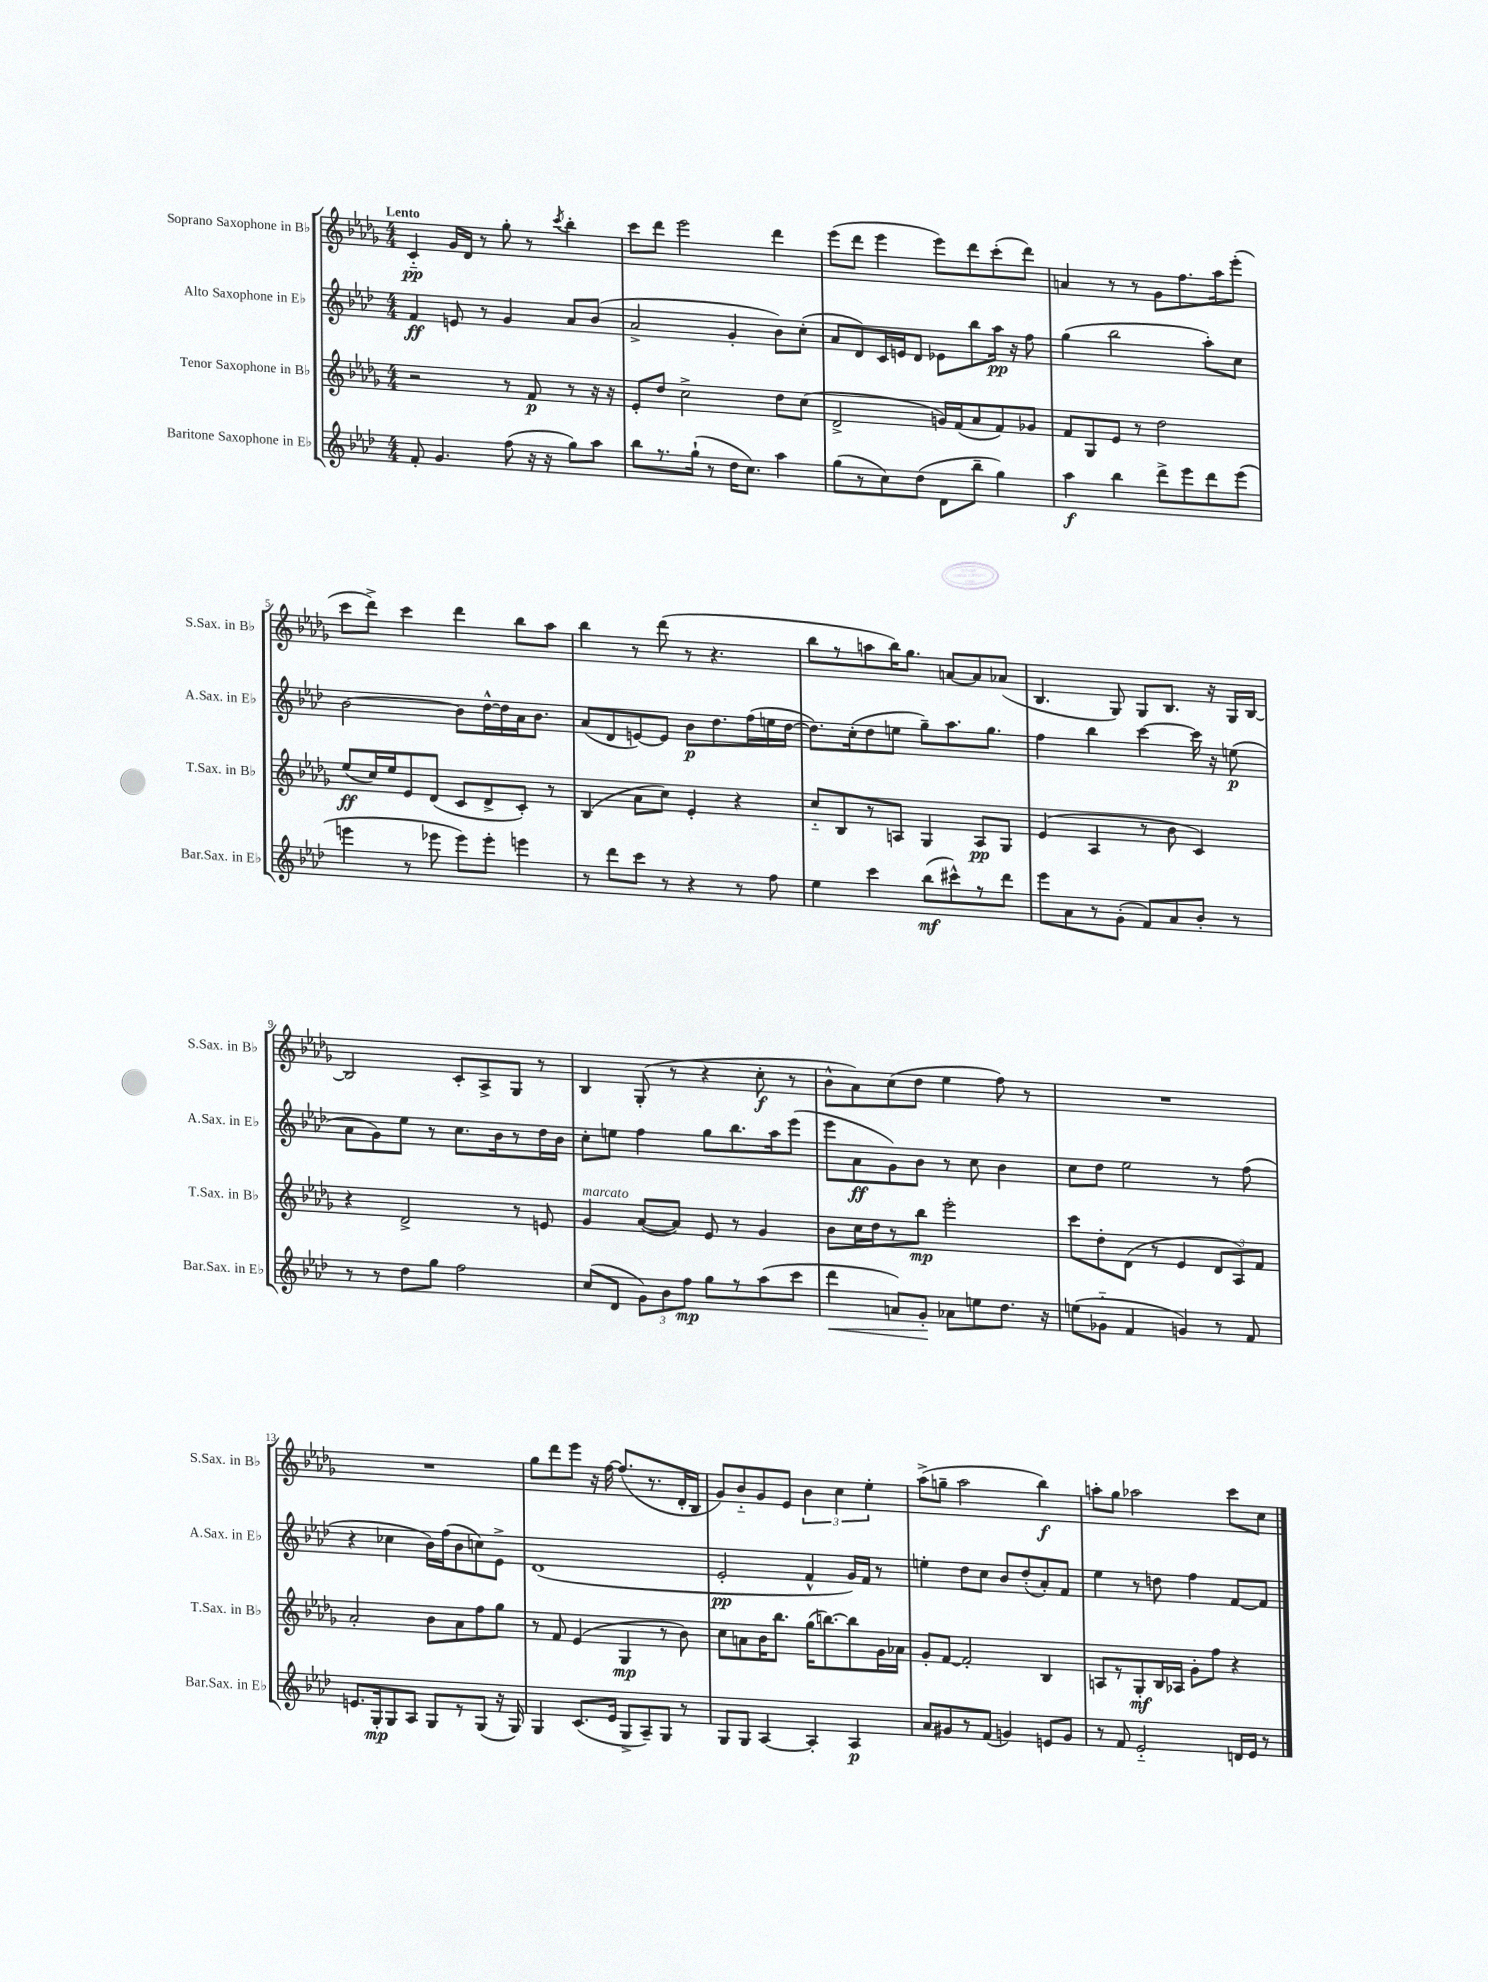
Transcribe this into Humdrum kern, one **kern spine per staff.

**kern	**dynam	**kern	**dynam	**kern	**dynam	**kern	**dynam
*part4	*part4	*part3	*part3	*part2	*part2	*part1	*part1
*staff4	*staff4	*staff3	*staff3	*staff2	*staff2	*staff1	*staff1
*I"Baritone Saxophone in E♭	*	*I"Tenor Saxophone in B♭	*	*I"Alto Saxophone in E♭	*	*I"Soprano Saxophone in B♭	*
*I'Bar.Sax. in E♭	*	*I'T.Sax. in B♭	*	*I'A.Sax. in E♭	*	*I'S.Sax. in B♭	*
*clefG2	*	*clefG2	*	*clefG2	*	*clefG2	*
*k[b-e-a-d-]	*	*k[b-e-a-d-g-]	*	*k[b-e-a-d-]	*	*k[b-e-a-d-g-]	*
*M4/4	*	*M4/4	*	*M4/4	*	*M4/4	*
=1	=1	=1	=1	=1	=1	=1	=1
!	!	!	!	!	!	!LO:TX:a:B:t=Lento	!
8f'/	.	2r	.	4f/	ff	4c/	pp
4.g/	.	.	.	.	.	.	.
.	.	.	.	8en/	.	16g-/LL	.
.	.	.	.	.	.	16d-/JJ	.
.	.	.	.	8r	.	8r	.
(8ff\	.	8r	.	4g/	.	8gg-'\	.
16r	.	8f/	p	.	.	8r	.
16r	.	.	.	.	.	.	.
.	.	.	.	.	.	8qccc/	.
8gg\L)	.	8r	.	8a-/L	.	4bb-'\	.
8aa-\J	.	16r	.	(8b-/J	.	.	.
.	.	16r	.	.	.	.	.
=2	=2	=2	=2	=2	=2	=2	=2
8bb-\L	.	8e-'/L	.	2a-^/	.	8ccc\L	.
8.r	.	8dd-/J	.	.	.	8ddd-\J	.
.	.	2cc^\	.	.	.	2eee-\	.
(16gg`\Jk	.	.	.	.	.	.	.
8r	.	.	.	.	.	.	.
16dd-\KL	.	.	.	4g'/	.	.	.
8.cc\J)	.	.	.	.	.	.	.
4aa-\	.	8dd-\L	.	8b-\L)	.	4ddd-\	.
.	.	(8cc\J	.	(8cc'\J	.	.	.
=3	=3	=3	=3	=3	=3	=3	=3
(8gg\L	.	2d-^/	.	8a-/L	.	(8eee-\L	.
8r	.	.	.	8d-/)	.	8ddd-\J	.
8cc\)	.	.	.	16c/L	.	4eee-\	.
.	.	.	.	16en/J	.	.	.
(8dd-\J	.	.	.	8d-/J	.	.	.
8d-\L	.	16gn/LL)	.	8e-X\L	.	8eee-\L)	.
.	.	(16f/J	.	.	.	.	.
8bb-~\J	.	8a-/	.	8bb-\	.	8ddd-\	.
4gg\)	.	8f/)	.	16aa-\Jk	pp	(8ccc'\	.
.	.	.	.	16r	.	.	.
.	.	8g-X/J	.	8ff\	.	8ddd-\J)	.
=4	=4	=4	=4	=4	=4	=4	=4
4aa-\	f	8f/L	.	(4gg\	.	4an/	.
.	.	8G-/	.	.	.	.	.
4bb-\	.	8e-/J	.	2bb-\	.	8r	.
.	.	8r	.	.	.	8r	.
8ddd-^\L	.	2dd-\	.	.	.	8g-\L	.
8eee-\	.	.	.	.	.	8.ff\	.
8ddd-\	.	.	.	8aa-'\L)	.	.	.
.	.	.	.	.	.	16aa-\k	.
(8eee-\J	.	.	.	8cc\J	.	(8eee-'\J	.
!!LO:LB:g=z
=5	=5	=5	=5	=5	=5	=5	=5
4eeen\	.	(8ee-/L	ff	[2b-\	.	8ccc\L	.
.	.	16cc/L)	.	.	.	8ddd-^\J)	.
.	.	16ee-/J	.	.	.	.	.
8r	.	8e-/	.	.	.	4ccc\	.
8eee-X\	.	(8d-/J	.	.	.	.	.
8eee-\L)	.	8c/L	.	8b-\L]	.	4ddd-\	.
8eee-'\J	.	8d-^/	.	[16dd-^^\L	.	.	.
.	.	.	.	16dd-\]	.	.	.
4eeen\	.	8c'/J)	.	16a-\J	.	8bb-\L	.
.	.	.	.	8.b-\J	.	.	.
.	.	8r	.	.	.	8aa-\J	.
=6	=6	=6	=6	=6	=6	=6	=6
8r	.	(4B-/	.	(8a-/L	.	4bb-\	.
8ddd-\L	.	.	.	8d-/	.	.	.
8ccc\J	.	8a-\L	.	[8en/)	.	8r	.
8r	.	8cc\J)	.	8e/J]	.	(8ddd-\	.
4r	.	4e-'/	.	8b-\L	p	8r	.
.	.	.	.	8.dd-\	.	4.r	.
8r	.	4r	.	.	.	.	.
.	.	.	.	(16ff\L	.	.	.
8ff\	.	.	.	16een\	.	.	.
.	.	.	.	[16dd-\JJ	.	.	.
=7	=7	=7	=7	=7	=7	=7	=7
4ee-\	.	8cc/L	.	8.dd-\L])	.	8bb-\L	.
.	.	8B-/	.	.	.	8r	.
.	.	.	.	(16cc'\k	.	.	.
4ccc\	.	8r	.	8dd-\	.	8aan\	.
.	.	8An/J	.	8een\J	.	16bb-\K)	.
.	.	.	.	.	.	8.gg-\J	.
(8bb-\L	mf	4G-/	.	8gg~\L)	.	.	.
8ccc#X^^\)	.	.	.	8.aa-\	.	[8an/L	.
8r	.	8A/L	pp	.	.	8a/]	.
.	.	.	.	8.gg\J	.	.	.
8ddd-\J	.	8G-/J	.	.	.	(8a-X/J	.
=8	=8	=8	=8	=8	=8	=8	=8
8eee-\L	.	(4e-/	.	4ff\	.	4.B-/	.
8a-\	.	.	.	.	.	.	.
8r	.	4A-/	.	4bb-\	.	.	.
(8g'\J	.	.	.	.	.	8G-/)	.
8f/L)	.	8r	.	[4ccc\	.	8G-/L	.
8a-/	.	8b-\	.	.	.	8.B-/J	.
8b-'/J	.	4c/)	.	16ccc\]	.	.	.
.	.	.	.	16r	.	16r	.
8r	.	.	.	(8een\	p	16G-/LL	.
.	.	.	.	.	.	[16B-/JJ	.
!!LO:LB:g=z
=9	=9	=9	=9	=9	=9	=9	=9
8r	.	4r	.	8a-\L	.	2B-/]	.
8r	.	.	.	8g\)	.	.	.
8dd-\L	.	2d-^/	.	8ee-\J	.	.	.
8gg\J	.	.	.	8r	.	.	.
2ff\	.	.	.	8.cc\L	.	8c'/L	.
.	.	.	.	.	.	8A-^/	.
.	.	.	.	16b-\k	.	.	.
.	.	8r	.	8r	.	8G-/J	.
.	.	8en/	.	16dd-\L	.	8r	.
.	.	.	.	16b-\JJ	.	.	.
=10	=10	=10	=10	=10	=10	=10	=10
!	!	!LO:TX:a:i:t=marcato	!	!	!	!	!
(8cc/L	.	4g-/	.	8cc'\L	.	4B-/	.
8d-/J	.	.	.	8een\J	.	.	.
12g\L)	.	([8a-/L	.	4ff\	.	(8G-'/	.
12b-\	.	.	.	.	.	.	.
.	.	8a-/J])	.	.	.	8r	.
12ff\J	mp	.	.	.	.	.	.
8gg\L	.	8e-/	.	8gg\L	.	4r	.
8r	.	8r	.	8.bb-\	.	.	.
(8aa-\	.	4g-/	.	.	.	8cc'\	f
.	.	.	.	16aa-\k	.	.	.
8ccc\J	.	.	.	(8eee-\J	.	8r	.
=11	=11	=11	=11	=11	=11	=11	=11
!	!LO:HP:b	!	!	!	!	!	!
4ddd-\	<	8b-\L	.	8eee-\L	.	8b-^^\L	.
.	.	16cc\L	.	8a-\	ff	8a-\)	.
.	.	16dd-\J	.	.	.	.	.
8an/L)	.	8r	.	8g\)	.	(8cc\	.
8g'/J	.	8bb-\J	mp	8b-\J	.	8dd-\J	.
8a-X\L	[	2eee-'\	.	8r	.	4ee-\	.
8een\	.	.	.	8cc\	.	.	.
8.dd-\J	.	.	.	4b-\	.	8ff\)	.
.	.	.	.	.	.	8r	.
16r	.	.	.	.	.	.	.
=12	=12	=12	=12	=12	=12	=12	=12
(8een\L	.	8ccc\L	.	8cc\L	.	1r	.
8g-X\J	.	8dd-'\	.	8dd-\J	.	.	.
4f/	.	(8d-\J	.	2ee-\	.	.	.
.	.	8r	.	.	.	.	.
4gn/)	.	4e-/	.	.	.	.	.
8r	.	12d-/L	.	8r	.	.	.
.	.	12A-/)	.	.	.	.	.
8f/	.	.	.	(8ff\	.	.	.
.	.	12f/J	.	.	.	.	.
!!LO:LB:g=z
=13	=13	=13	=13	=13	=13	=13	=13
8.en/L	.	2a-'/	.	4r	.	1r	.
16G'/k	mp	.	.	.	.	.	.
8G/	.	.	.	4cc-X\	.	.	.
8A-/J	.	.	.	.	.	.	.
8G/L	.	8b-\L	.	16b-\LL)	.	.	.
.	.	.	.	(16ff\J	.	.	.
8r	.	8a-\	.	8b-\	.	.	.
(8G/J	.	8ff\	.	8ccn\)	.	.	.
16r	.	8gg-\J	.	8e-^\J	.	.	.
16G/)	.	.	.	.	.	.	.
=14	=14	=14	=14	=14	=14	=14	=14
4G/	.	8r	.	(1d-	.	8gg-\L	.
.	.	8f/	.	.	.	8ddd-\	.
(8.c/L	.	(4e-/	.	.	.	8eee-\J	.
.	.	.	.	.	.	16r	.
16e-/Jk	.	.	.	.	.	[16ff\	.
8G^/L	.	4G-/	mp	.	.	(8.ff/L]	.
8A-~/)	.	.	.	.	.	.	.
.	.	.	.	.	.	8.r	.
8G/J	.	8r	.	.	.	.	.
8r	.	8b-\)	.	.	.	16d-'/L	.
.	.	.	.	.	.	16B-/JJ	.
=15	=15	=15	=15	=15	=15	=15	=15
8G/L	.	8cc\L	.	2e-'/	pp	8g-/L)	.
8G/J	.	8an\	.	.	.	8b-/	.
[4A-/	.	16b-\K	.	.	.	8g-/	.
.	.	8.bb-\J	.	.	.	.	.
.	.	.	.	.	.	8e-/J	.
4A-'/]	.	(16gg-\KL	.	4f^^/	.	6b-\	.
.	.	[8.bbn\)	.	.	.	.	.
.	.	.	.	.	.	6cc\	.
4A-/	p	8bb\]	.	16g/LL)	.	.	.
.	.	.	.	16f/JJ	.	.	.
.	.	.	.	.	.	6ee-'\	.
.	.	16g-\L	.	8r	.	.	.
.	.	16a-X\JJ	.	.	.	.	.
=16	=16	=16	=16	=16	=16	=16	=16
8a-/L	.	8g-'/L	.	4een'\	.	(8aa-^\L	.
8g#X/	.	[8f/J	.	.	.	8ggn~\J	.
8r	.	2f'/]	.	8dd-\L	.	2aa-\	.
(8f/J	.	.	.	8cc\J	.	.	.
4gn/)	.	.	.	8b-/L	.	.	.
.	.	.	.	(8dd-'/	.	.	.
8en/L	.	4B-/	.	8a-'/)	.	4bb-\)	f
8g/J	.	.	.	8f/J	.	.	.
=17	=17	=17	=17	=17	=17	=17	=17
8r	.	8An/L	.	4ee-\	.	8aan'\L	.
8f/	.	8r	.	.	.	8gg-\J	.
2e-/	.	8G-'/	mf	8r	.	2aa-X\	.
.	.	16B-/L	.	8ddn\	.	.	.
.	.	16A-X/JJ	.	.	.	.	.
.	.	8g-'\L	.	4ff\	.	.	.
.	.	8ff\J	.	.	.	.	.
16dn/LL	.	4r	.	[8f/L	.	8ccc\L	.
16e-/JJ	.	.	.	.	.	.	.
8r	.	.	.	8f/J]	.	8cc\J	.
==	==	==	==	==	==	==	==
*-	*-	*-	*-	*-	*-	*-	*-
